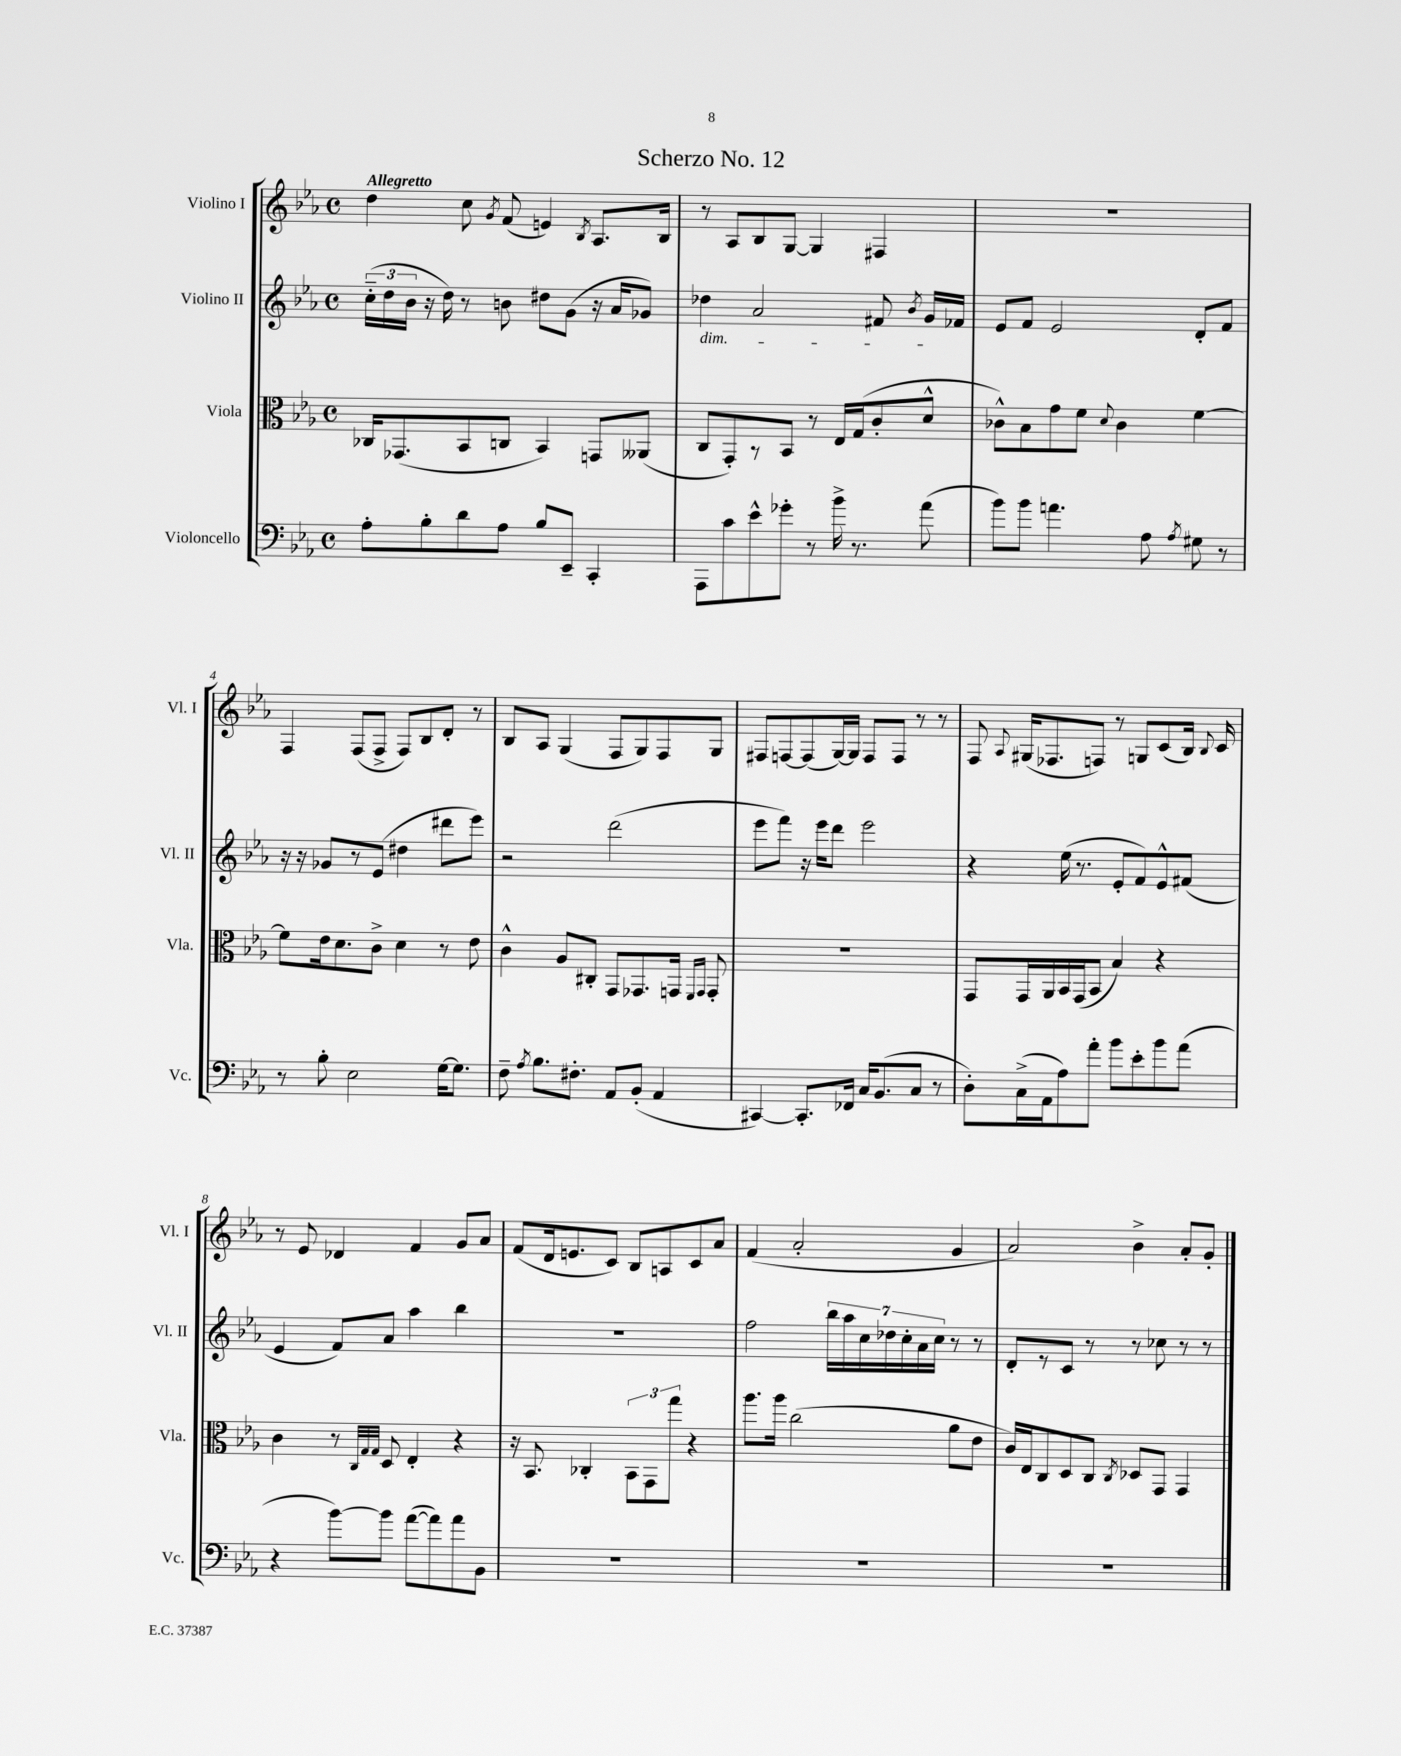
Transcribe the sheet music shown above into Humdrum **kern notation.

**kern	**kern	**kern	**kern
*staff4	*staff3	*staff2	*staff1
*clefF4	*clefC3	*clefG2	*clefG2
*k[b-e-a-]	*k[b-e-a-]	*k[b-e-a-]	*k[b-e-a-]
*M4/4	*M4/4	*M4/4	*M4/4
*met(c)	*met(c)	*met(c)	*met(c)
8A-'	16C-	(24cc'~	4dd
.	.	24dd	.
.	(8.GG-	.	.
.	.	24b-	.
8B-'	.	16r	.
.	.	16dd)	.
8d	8BB-	8r	8cc
.	.	.	8qg
8A-	8C	8b	(8f
8B-	4BB-)	8dd#	4e)
8EE-~	.	(8g	.
.	.	.	8qB-
4CC'	8GG	16r	8.A-
.	.	16a-	.
.	(8AA--	8g-)	.
.	.	.	16B-
=	=	=	=
8AAA-	8C	4dd-	8r
8c	8GG')	.	8A-
8e-^^	8r	2a-	8B-
8g-'	8BB-	.	[8G
8r	8r	.	4G]
16b-^	16E-	.	.
8.r	(16G	.	.
.	8c'	8f#	4F#
.	.	8qb-	.
(8a-	8d^^	16g	.
.	.	16f-	.
=	=	=	=
8b-)	8c-^^)	8e-	1r
8b-	8B-	8f	.
4.a	8g	2e-	.
.	8f	.	.
.	8qqd	.	.
.	4c-	.	.
8A-	.	.	.
8qA-	.	.	.
8G#	[4f	8d'	.
8r	.	8f	.
=	=	=	=
8r	8f]	16r	4F
.	.	16r	.
8B-'	16e-	8g-	.
.	8.d	.	.
2E-	.	8r	(8F
.	8c^	(8e-	8F^
.	4d	4dd#	8F)
.	.	.	8B-
[16G	8r	8ddd#	8d'
8.G]	.	.	.
.	8e-	8eee-)	8r
=	=	=	=
8F~	4c^^	2r	8B-
8qA-	.	.	.
8.B-	.	.	8A-
.	8A-	.	(4G
8.F#'	.	.	.
.	8C#'	.	.
8AA-	8GG	(2ddd	8F
(8BB-'	8.GG-	.	8G)
4AA-	.	.	8F
.	16GG	.	.
.	16qqFF	.	.
.	16qqGG	.	.
.	8GG'	.	8G
=	=	=	=
[4CC#)	1r	8eee-	8F#
.	.	8fff)	[8F
8.CC#']	.	16r	(8F]
.	.	16eee-	.
.	.	8ddd	[16G)
16FF-	.	.	16G]
16C	.	2eee-	8F
(8.BB-	.	.	.
.	.	.	8F
8C	.	.	8r
8r	.	.	8r
=	=	=	=
8D')	8GG	4r	8F
.	.	.	8qqA-
(16C^	16GG	.	(16G#
16AA-	16AA-	.	8.F-
8A-)	16BB-	(16ee-	.
.	(16GG	8.r	.
8a-'	8BB-	.	8F)
8b-	4B-)	8e-'	8r
8e-'	.	8f)	8G
8b-	4r	8e-^^	(8c
(8a-	.	(8f#	16B-)
.	.	.	8qqB-
.	.	.	16c
=	=	=	=
4r	4c	4e-	8r
.	.	.	8e-
[8b-)	8r	8f)	4d-
.	32qqC	.	.
.	32qqG	.	.
.	32qqG	.	.
8b-]	8D	8a-	.
([8a-	4E-'	4aa-	4f
8a-])	.	.	.
8a-	4r	4bb-	8g
8BB-	.	.	8a-
=	=	=	=
1r	16r	1r	(8f
.	8.BB-	.	.
.	.	.	16d
.	.	.	8.e
.	4C-'	.	.
.	.	.	8c)
.	12BB-	.	8B-
.	12GG	.	.
.	.	.	8A
.	12gg	.	.
.	4r	.	8c
.	.	.	8a-
=	=	=	=
1r	8.aa-	2ff	(4f
.	16aa-	.	.
.	(2cc	.	2a-'
.	.	28bb-	.
.	.	28aa-	.
.	.	28cc	.
.	.	28dd-	.
.	.	28cc'	.
.	.	28a-	.
.	.	28cc	.
.	8a-	8r	4g
.	8e-	8r	.
=	=	=	=
1r	16c)	8d'	2a-)
.	16E-	.	.
.	8C	8r	.
.	8D	8c	.
.	8C	8r	.
.	8qC	.	.
.	8D-	8r	4b-^
.	8GG	8cc-	.
.	4GG	8r	8a-'
.	.	8r	8g'
==	==	==	==
*-	*-	*-	*-
